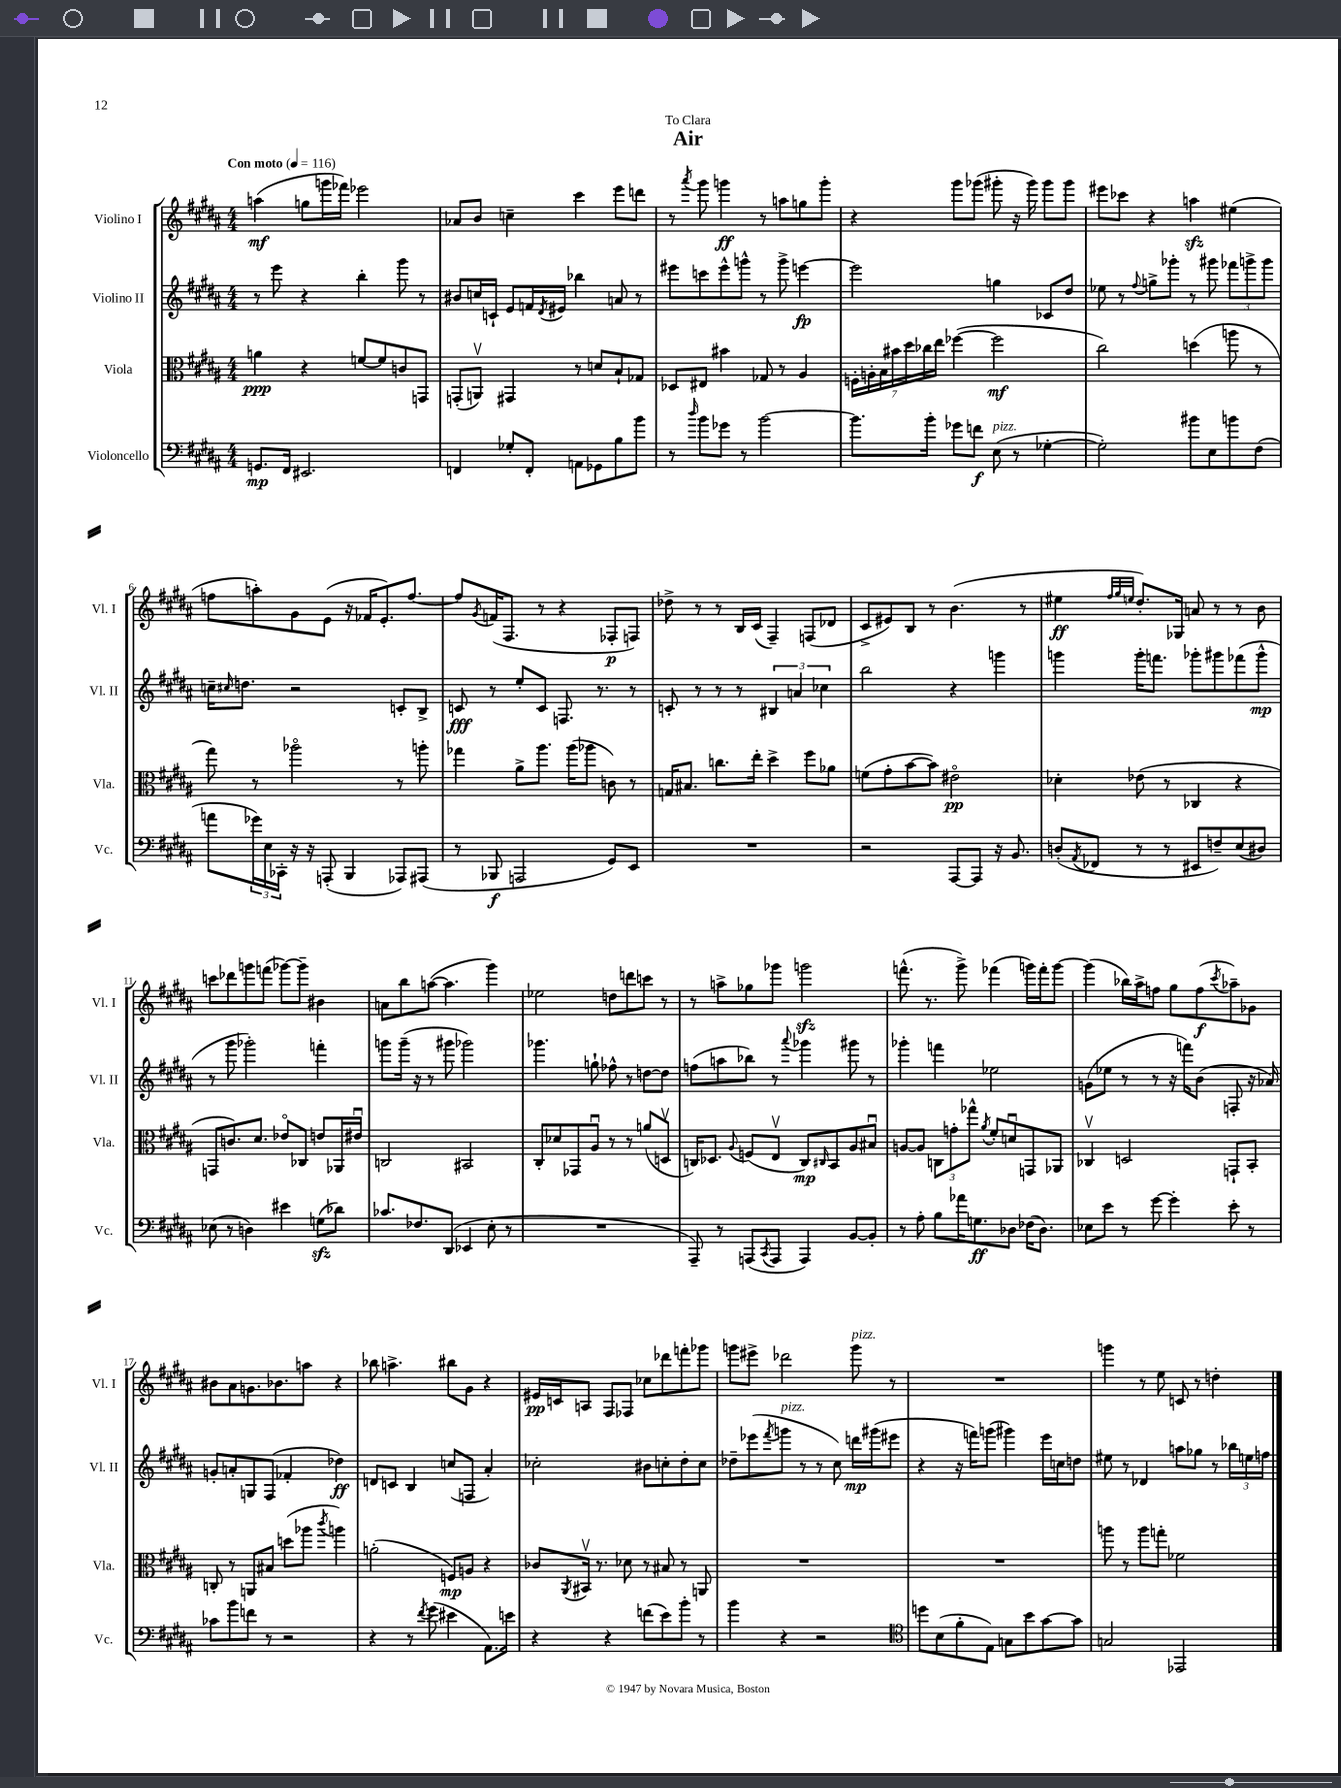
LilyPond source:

\header { title = "Air" dedication = "To Clara" }
<<
\new StaffGroup <<
\new Staff = "s0" \with { instrumentName = "Violino I" shortInstrumentName = "Vl. I" } {
    \clef treble \key b \major \numericTimeSignature \time 4/4 \tempo "Con moto" 4 = 116
    a''4\mf( g''8 g'''16 fes'''16) ees'''2 |
    aes'8 b'8 c''4-- cis'''4 e'''8 d'''8 |
    r8 \acciaccatura { ais'''8 } gis'''8 g'''4\ff r8 a''8 g''8 g'''8-. |
    r4 gis'''8 ges'''8( gis'''8-. r16 gis'''16) gis'''8 gis'''8 |
    eis'''8 ces'''8 r4 a''4\sfz eis''4( |
    f''8 a''8-.) gis'8 e'8( r16 fes'16 e'8.-.) f''8.~ |
    f''8 \acciaccatura { gis'8 } f'16( fis8. r8 r4 fes8-.\p f8) |
    des''8-> r8 r8 b16 cis'16( fis4--) f8( des'8 |
    cis'8-> eis'8) b8 r8 b'4.( r8 |
    eis''4\ff \grace { fis''32 gis''32 e''32 } dis''8.-.) ges16 a'8 r8 r8 b'8 |
    c'''8 des'''8 g'''8 f'''8( ges'''8~) ges'''8-- bis'4 |
    a'8 b''8 a''8~( a''4. gis'''4) |
    ees''2 d''8 d'''8 c'''8 r8 |
    r8 a''8-> ges''8 ges'''8 g'''2\sfz |
    f'''8.-^( r8. gis'''8->) fes'''4( g'''16) fes'''16-. g'''8~ |
    g'''4( bes''16) ais''16-> f''8 gis''8 f''8\f( \acciaccatura { cis'''8 } aes''8--) ges'8 |
    bis'8 ais'8 g'8. bes'8. a''8 r4 |
    bes''8 a''4.-> bis''8 gis'8 r4 |
    eis'16\pp c'16 a8 fis8 fes8 ces''8 des'''8 f'''8-. ges'''8 |
    g'''8 eis'''8-> des'''2 g'''8^\markup { \italic "pizz." } r8 |
    R1 |
    g'''4 r8 e''8 c'8 r8 d''4-. \bar "|." |
}
\new Staff = "s1" \with { instrumentName = "Violino II" shortInstrumentName = "Vl. II" } {
    \clef treble \key b \major \numericTimeSignature \time 4/4
    r8 e'''8 r4 b''4-. gis'''8 r8 |
    bis'8 c''16 c'16-! e'8 f'16 \acciaccatura { dis'8 } eis'16 bes''4 a'8 r8 |
    eis'''8 c'''8 eis'''8-^ g'''8-^ r8 g'''8-> e'''4~\fp |
    e'''2 g''4 ces'8 dis''8 |
    ees''8 r8 \appoggiatura { fis''8 } g''8-> ges'''8-. r8 gis'''8 \tuplet 3/2 { fes'''8 g'''8-> g'''8 } |
    c''16-- \grace { cis''16 } d''8. r2 c'8-. b8-> |
    c'8\fff r8 e''8-. c'8 f8. r8. r8 |
    c'8-. r8 r8 r8 \tuplet 3/2 { bis4 a'4 ces''4 } |
    b''2 r4 g'''4 |
    g'''4 g'''16-. f'''8. ges'''8-. gis'''8 fes'''8( gis'''8-^\mp |
    r8 gis'''8 ges'''2-.) f'''4-. |
    g'''8 g'''16--( r16 r8 gis'''8 ges'''2) |
    ges'''4. g''8-! fes''8-^ r8 d''8~ d''8 |
    f''8( a''8 bes''8) r8 \appoggiatura { ais'''8 } ges'''4 gis'''8 r8 |
    ges'''4-. f'''4 ees''2 |
    g'8( ees''8 r8 r8 r16 f'''16) b'8( f8-. r16 aes'16) |
    g'8-. a'8-. g8 fis8( fes'4-. des''4\ff) |
    d'8 c'8 b4 c''8( f8 ais'4-.) |
    ces''2-. bis'8 c''8-. dis''8-. c''8 |
    des''8-- ees'''8( \acciaccatura { fis'''8 } g'''8^\markup { \italic "pizz." } r8 r8 cis''8) d'''16\mp gis'''16( eis'''8 |
    r4 r16 f'''16) g'''8( gis'''4) e'''16 c''16 d''8 |
    eis''8 r8 des'4 a''8 ges''8 r8 \tuplet 3/2 { bes''16 e''16 f''16 } \bar "|." |
}
\new Staff = "s2" \with { instrumentName = "Viola" shortInstrumentName = "Vla." } {
    \clef alto \key b \major \numericTimeSignature \time 4/4
    a'4\ppp r4 f'8~ f'8 c'8 g,8 |
    g,8-.( a,8\upbow) gis,4 r8 d'8 b8-! ges8 |
    des8 eis8 bis'4 ges8 r8 ais4 |
    \tuplet 7/4 { f16-. a16-. b16 bis'16 dis''16 ces''16 e''16 } fes''4~( fes''2\mf |
    cis''2) d''4( a''8 r8 |
    gis''8) r8 aes''2\flageolet r8 a''8-. |
    ges''4 ais'8-> ais''8. ais''16( aes''8 c'8) r8 |
    g16 bis8. c''8. e''16-. dis''4-> fis''8 aes'8 |
    f'8( gis'8-. b'8~ b'8) eis'2\flageolet\pp |
    des'4-. ees'8( r8 ces4 r4 |
    g,8 c'8.) dis'8. ees'8\flageolet ces8 e'8 aes,16 eis'16\downbow |
    c2 bis,2 |
    cis8-. des'8 ges,8 ais8\downbow r8 r8 a'8( d8\upbow |
    c16) des8. \appoggiatura { ais8 } f8( e8\upbow c8\mp) \grace { cis16 } b,8 ais8 bis8\downbow |
    a8~ a8 \tuplet 3/2 { c8 g'8-. ges''8-^ } \acciaccatura { ais'8 } fis'8-. d'8\downbow g,8 aes,8 |
    ces4\upbow d2 g,8-! b,8-. |
    c8-. r8 a,8 bis8 d''8( aes''8 \acciaccatura { cis'''8 } a''4) |
    a'2-.( f8\mp) a8 r4 |
    ces'8 \acciaccatura { ais,8 } bis,16\upbow r8. des'8 r8 bis8 r8 a,8 |
    R1 |
    R1 |
    a''8 r8 a''8 g''8-. fes'2 \bar "|." |
}
\new Staff = "s3" \with { instrumentName = "Violoncello" shortInstrumentName = "Vc." } {
    \clef bass \key b \major \numericTimeSignature \time 4/4
    g,8.\mp fis,16 eis,2. |
    f,4 ges8-. f,8-. a,8 ges,8 b8 b'8 |
    r8 \grace { dis''16 } b'8 ges'8 r8 b'2~ |
    b'8. b'16-. ges'8 f'8\f e8^\markup { \italic "pizz." }( r8 ges4~-. |
    ges2-.) bis'8 e8 b'8 fis8( |
    a'8 \tuplet 3/2 { ges'16) e16 ces,16-. } r16 r16 a,,8-.( b,,4 aes,,8) ais,,8( |
    r8 bes,,8\f a,,2 gis,8) e,8 |
    R1 |
    r2 ais,,8~ ais,,8 r16 b,8. |
    d8-.( \acciaccatura { ais,8 } fes,8 r8 r8 eis,8 f8--) e8( dis8) |
    ees8( r8 d4) eis'4 g8\sfz( des'8) |
    ces'8. fes8. dis,8( ees,4 e8-. r8 |
    R1 |
    ais,,8--) r8 a,,8( \acciaccatura { cis,8 } a,,8 a,,4) b,8~ b,8-. |
    r8 ais8-. b8 aes'16 g8.\ff des8 fes16( des8.) |
    ees8 e'8 r8 gis'8~ gis'4-. e'8-. r8 |
    ces'8 b'8 f'8 r8 r2 |
    r4 r8 \acciaccatura { fis'8 } gis'8( eis'4 ais,8.) e'16 |
    r4 r4 f'8( e'8) b'8-. r8 |
    b'4 r4 r2 |
    \clef tenor d''8 b8( fis'8-. e8) g8 b'8 gis'8~ gis'8 |
    g2 ees,2 \bar "|." |
}
>>
>>
